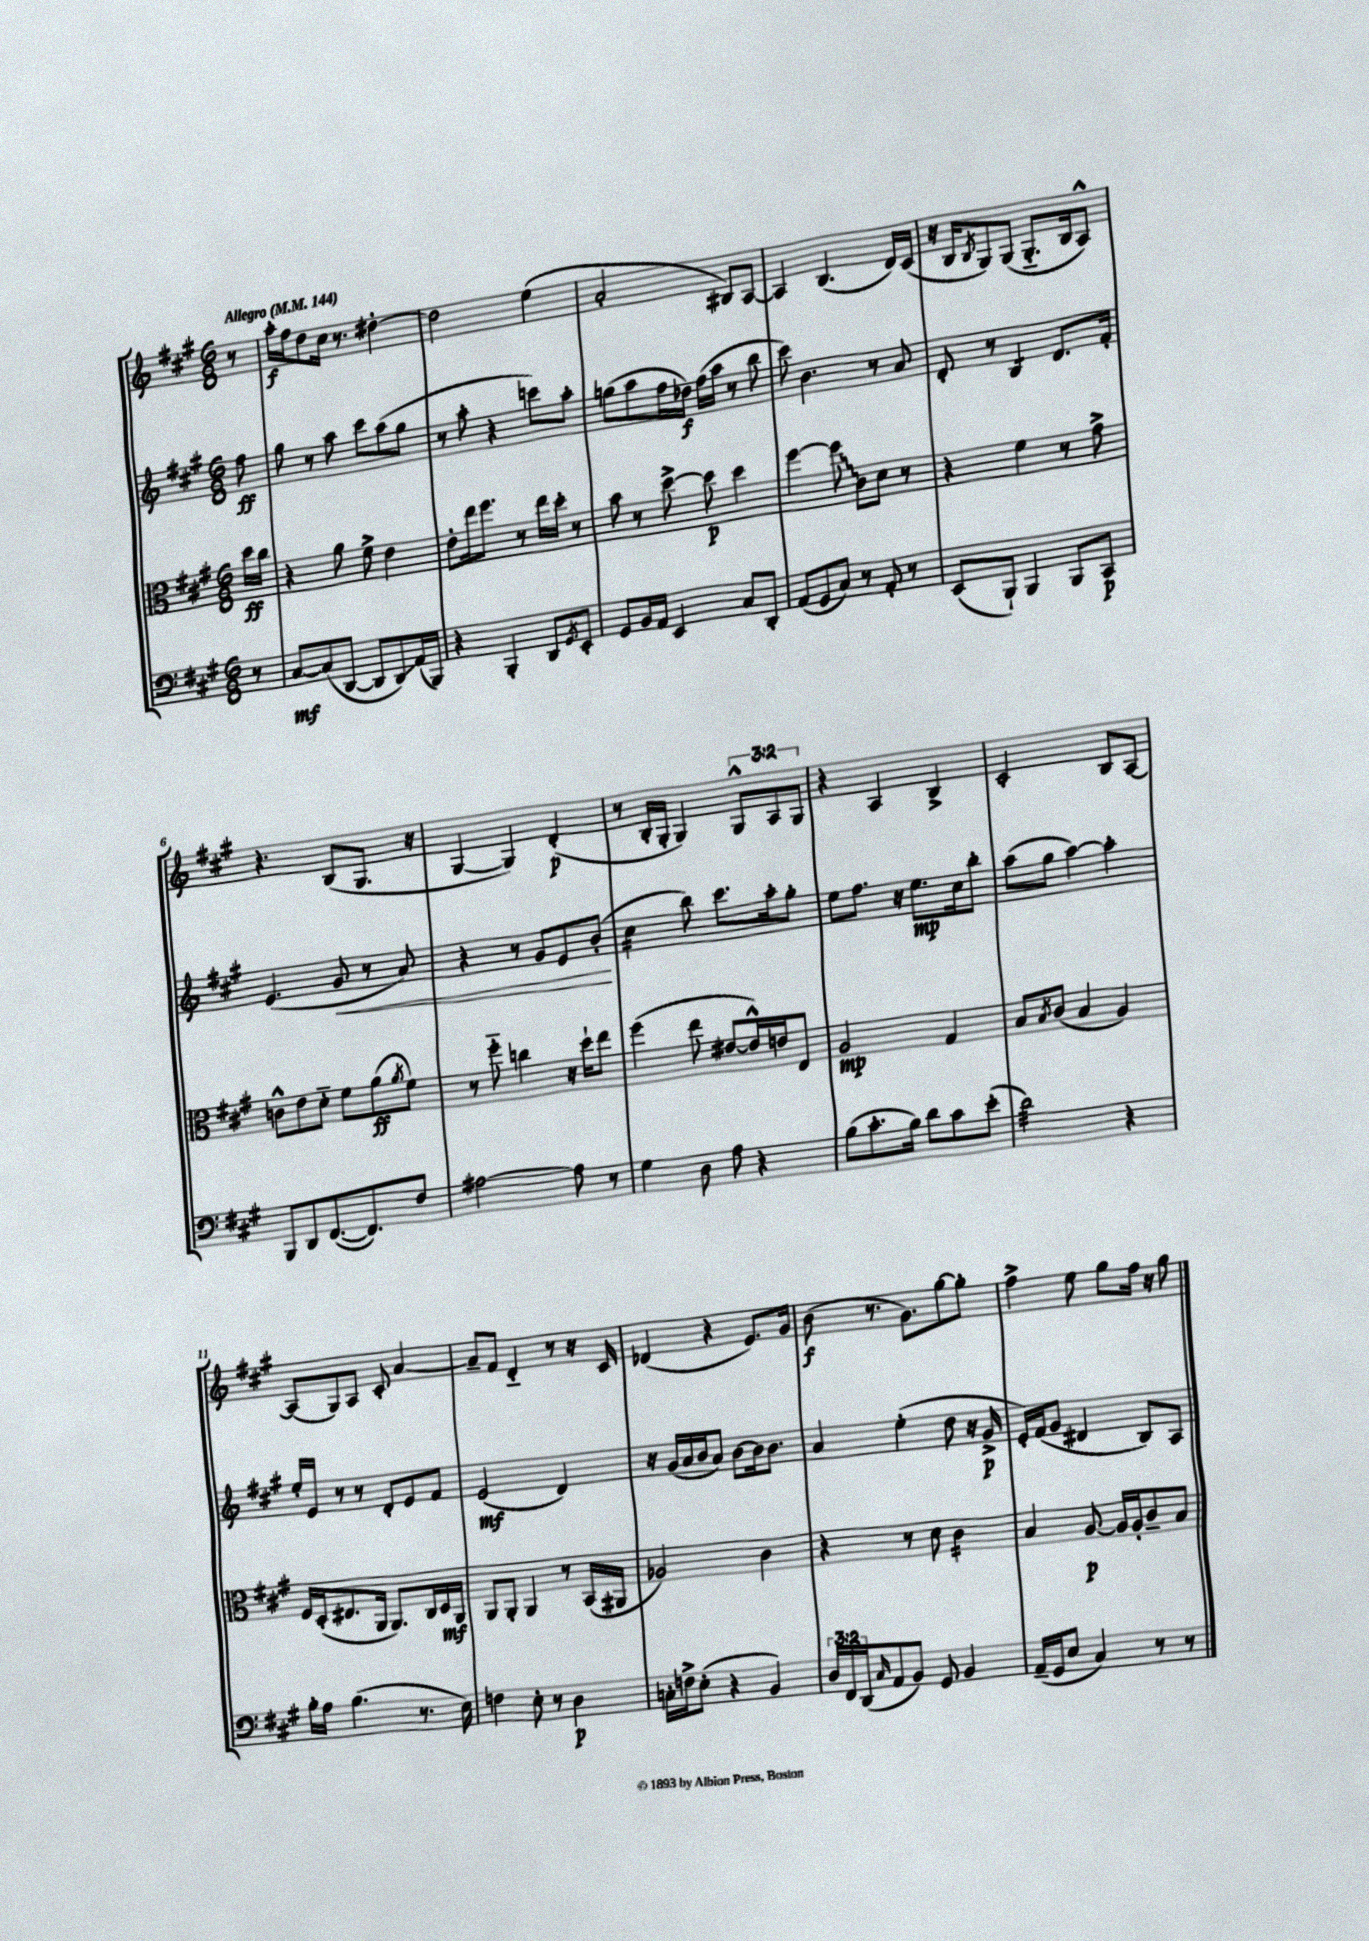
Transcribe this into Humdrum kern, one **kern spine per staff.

**kern	**kern	**kern	**kern
*staff4	*staff3	*staff2	*staff1
*clefF4	*clefC3	*clefG2	*clefG2
*k[f#c#g#]	*k[f#c#g#]	*k[f#c#g#]	*k[f#c#g#]
*M6/8	*M6/8	*M6/8	*M6/8
*MM144	*MM144	*MM144	*MM144
8r	16dd\LL	8ff#\	8r
.	16cc#\JJ	.	.
=	=	=	=
[8C#/L	4r	8gg#\	16aa'\LL
.	.	.	16ff#\J
(8C#/]	.	8r	8dd\
[8DD/J	8a\	8aa\	16cc#\Jk
.	.	.	8.r
8DD/]L	8f#^\	8ccc#\L	.
8DD/)	4e\	(8aa\	[4dd#'\
(16AA/L	.	8gg#\J	.
16BBB/JJ)	.	.	.
=	=	=	=
4r	8e'\L	8r	2dd#\]
.	16ee\k	8aa'\	.
.	8.ff#\J	.	.
4BBB'/	.	4r	.
.	8r	.	.
8DD/L	16ee\LL	8ccc\L)	(4ee\
.	16dd'\JJ	.	.
8qGG#/	.	.	.
8EE'/J	8r	8aa'\J	.
=	=	=	=
8GG#/L	8b\	(8gg\L	2a'/
16BB/L	8r	8aa\	.
16AA/JJ	.	.	.
4EE/	[8dd^\	16ff#\L	.
.	.	16dd-\JJ)	.
.	8dd\]	(16ff#\LL	.
.	.	16aa\JJ	.
8C#/L	4dd\	8r	8B#/L)
8DD'/J	.	8bb\	[8A/J
=	=	=	=
(8AA/L	[4ff#\	8ccc#\)	4A/]
8GG#/	.	4.b\	.
8C#/J)	8ff#\]	.	(4.B/
8r	8c#\L	.	.
8AA'/	8d\J	8r	.
8r	8r	8a/	16d/LL)
.	.	.	(16c#/JJ
=	=	=	=
(8EE/L	4r	8d'/	16r
.	.	.	16B/LK
.	.	.	8qB/
8BBB`/J)	.	8r	8G#/)
4BBB/	4f#\	4B/	(8G#/J
.	.	.	8.G#'~/L
8BBB/L	8r	8.d/L	.
.	.	.	16B/k
8CC#/J	8g#^\	.	8A^^/J)
.	.	16f#'/Jk	.
=	=	=	=
8BBB/L	8c^^\L	(4.e/	4.r
8DD/	8e\	.	.
([8.FF#/	8d'~\J	.	.
.	8f#\L	8g#/	(8B/L
8.FF#/])	.	.	.
.	(8a\	8r	8.G#/J
.	8qa/	.	.
8F#/J	8f#\J)	8a/)	.
.	.	.	16r
=	=	=	=
[2A#\	8r	4r	[4G#/
.	8ff#'~\	.	.
.	4cc\	8r	4G#/])
.	.	8g#/L	.
8A#\]	16r	8e/	(4d'/
.	16dd`\LK	.	.
8r	8ee\J	(8b'/J	.
=	=	=	=
4G#\	(4ff#\	4cc#\	8r
.	.	.	16B'/LL
.	.	.	16G#'/JJ
8D\	8ee\	8bb\)	4G#/)
8A\	[8e#/L	8.ccc#\L	.
4r	16e#^^/]L)	.	12G#^^/L
.	16e/J	16aa'\k	.
.	.	.	12A/
.	8E/J	8gg#'\J	.
.	.	.	12G#/J
=	=	=	=
(8B\L	2A/	8ee\L	4r
8.c#'\	.	8.ff#\J	.
.	.	.	4A/
16B\Jk)	.	16r	.
8d\L	.	8.ee\L	.
8c#\	4G#/	.	4B^/
.	.	16cc#\k	.
(8e'\J	.	8bb'\J	.
=	=	=	=
2d\)	8B/L	(8aa\L	2c#'/
.	8qB/	.	.
.	(8c#/J	8gg#\J	.
.	4B/	[4aa\)	.
4r	4A/)	4aa'\]	8B/L
.	.	.	[8A/J
=	=	=	=
16B'\LL	16F#/LL	16ee'/LL	(8A/]L
16A\JJ	(16D'/J	16e/JJ	.
(4.B\	8.E#/	8r	8G#/)
.	.	8r	8A/J
.	16AA/Jk	.	.
.	8.AA/L)	8d'/L	8c#'/
8.r	.	8e/	[4a/
.	16C#/L	.	.
.	16D/	8f#/J	.
16E\)	16AA/JJ	.	.
=	=	=	=
4F\	8AA/L	(2e/	8a~/]L
.	8AA'/J	.	8f#/J
8E'\	4AA/	.	4d'~/
8r	.	.	.
4D\	8r	4d/)	8r
.	(16BB/LL	.	16r
.	16AA#/JJ	.	16c#/
=	=	=	=
16C'\LL	2A-/)	16r	(4d-/
16F^\J	.	(16g#/LL	.
(8E'\J	.	16a/	.
.	.	16b/J	.
4r	.	8a/J)	4r
.	.	[8b\L	.
4BB/)	4c#\	16b\]k	8.e/L)
.	.	8.b\J	.
.	.	.	16g#/Jk
=	=	=	=
24D/LL	4r	4a/	(8b\
24FF#/	.	.	.
(24DD/J	.	.	.
16qqC#/	.	.	.
8AA/	.	.	8.r
8BB/J)	8r	(4ee'\	.
.	.	.	8.g#\L)
8GG#/	8d\	.	.
4BB/	4c#\	8dd\	[8gg#\
.	.	16r	8gg#'\]J
.	.	16g#^/	.
=	=	=	=
(16AA~/LL	4B/	16e'/LL)	4ff#^\
16GG#/J	.	(16f#/J	.
8E/J	.	8g#/J	.
4C#/)	[8A/	4d#/	8ee\
.	16A/]LL	.	8gg#\L
.	16A'/J	.	.
8r	8c#~/	8B/L)	16ff#\Jk
.	.	.	16r
8r	8B/J	8A/J	8gg#\
==	==	==	==
*-	*-	*-	*-
